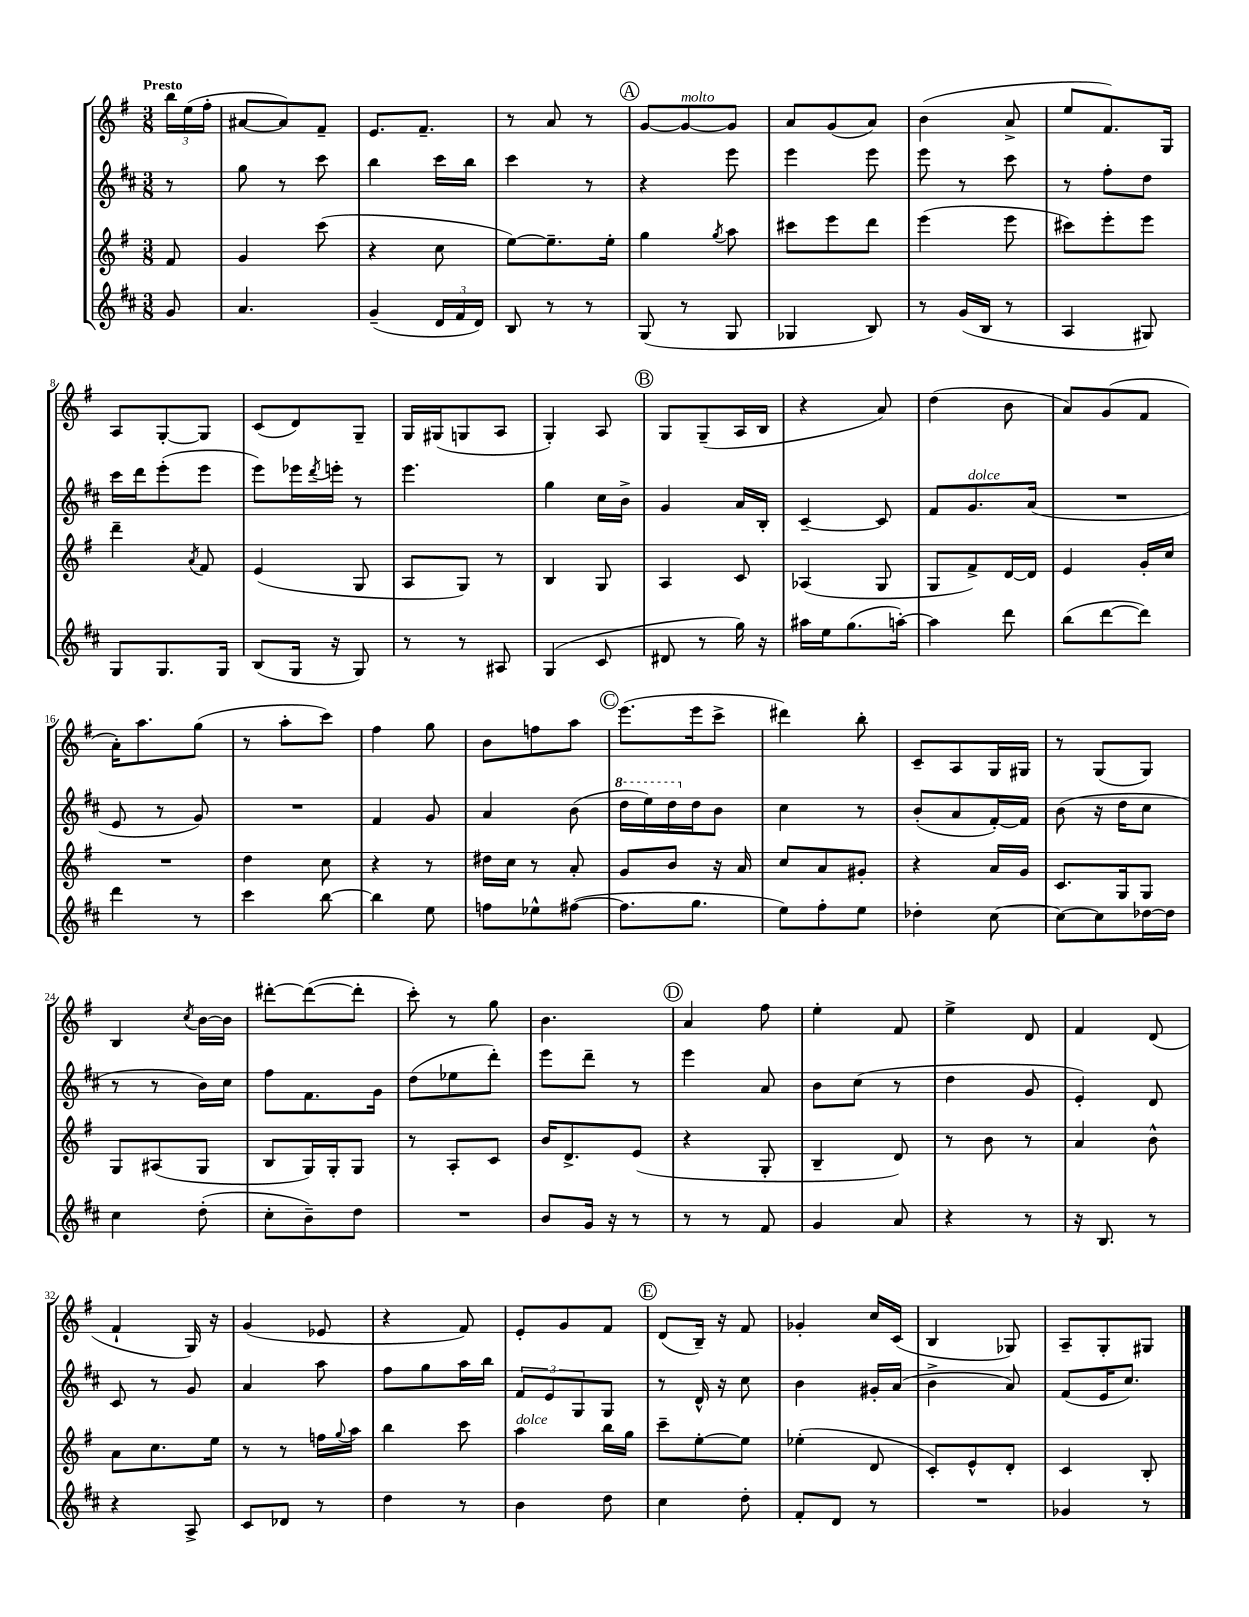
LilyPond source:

<<
\new StaffGroup <<
\new Staff = "s0" {
    \clef treble \key g \major \numericTimeSignature \time 3/8 \partial 8 \tempo "Presto"
    \tuplet 3/2 { b''16 e''16( fis''16-. } |
    ais'8~ ais'8) fis'8-- |
    e'8. fis'8.-- |
    r8 a'8 r8 |
    \mark \markup { \circle "A" } g'8~ g'8~^\markup { \italic "molto" } g'8 |
    a'8 g'8( a'8) |
    b'4( a'8-> |
    e''8 fis'8.) g16 |
    a8 g8~-. g8 |
    c'8( d'8) g8-- |
    g16 gis16( g8 a8 |
    g4-.) a8 |
    \mark \markup { \circle "B" } g8 g8--( a16 b16 |
    r4 a'8) |
    d''4( b'8 |
    a'8) g'8( fis'8 |
    a'16-.) a''8. g''8( |
    r8 a''8-. c'''8) |
    fis''4 g''8 |
    b'8 f''8 a''8 |
    \mark \markup { \circle "C" } e'''8.( e'''16 c'''8-> |
    dis'''4) b''8-. |
    c'8-- a8 g16 gis16 |
    r8 g8( g8) |
    b4 \acciaccatura { c''8 } b'16~ b'16 |
    dis'''8~-. dis'''8~( dis'''8-. |
    c'''8-.) r8 g''8 |
    b'4. |
    \mark \markup { \circle "D" } a'4 fis''8 |
    e''4-. fis'8 |
    e''4-> d'8 |
    fis'4 d'8( |
    fis'4-! g16) r16 |
    g'4( ees'8 |
    r4 fis'8) |
    e'8-. g'8 fis'8 |
    \mark \markup { \circle "E" } d'8( b16--) r16 fis'8 |
    ges'4-. c''16 c'16( |
    b4 ges8) |
    a8-- g8-. gis8 \bar "|." |
}
\new Staff = "s1" {
    \clef treble \key d \major \numericTimeSignature \time 3/8 \partial 8
    r8 |
    g''8 r8 cis'''8 |
    b''4 cis'''16 b''16 |
    cis'''4 r8 |
    \mark \markup { \circle "A" } r4 e'''8 |
    e'''4 e'''8 |
    e'''8 r8 cis'''8 |
    r8 fis''8-. d''8 |
    cis'''16 d'''16 e'''8-.( e'''8 |
    e'''8) ees'''16 \acciaccatura { d'''8 } e'''16-. r8 |
    e'''4. |
    g''4 cis''16 b'16-> |
    \mark \markup { \circle "B" } g'4 a'16 b16-. |
    cis'4~-- cis'8 |
    fis'8 g'8.^\markup { \italic "dolce" } a'16( |
    R4. |
    e'8 r8 g'8) |
    R4. |
    fis'4 g'8 |
    a'4 b'8( |
    \mark \markup { \circle "C" } \ottava #1 d'''16 e'''16) d'''16 \ottava #0 d''16 b'8 |
    cis''4 r8 |
    b'8-.( a'8 fis'16~-.) fis'16 |
    b'8( r16 d''16 cis''8 |
    r8 r8 b'16) cis''16 |
    fis''8 fis'8. g'16 |
    d''8( ees''8 d'''8-.) |
    e'''8 d'''8-- r8 |
    \mark \markup { \circle "D" } e'''4 a'8 |
    b'8 cis''8( r8 |
    d''4 g'8 |
    e'4-.) d'8 |
    cis'8 r8 g'8 |
    a'4 a''8 |
    fis''8 g''8 a''16 b''16 |
    \tuplet 3/2 { fis'8 e'8 g8 } g8 |
    \mark \markup { \circle "E" } r8 d'16-^ r16 cis''8 |
    b'4 gis'16-. a'16( |
    b'4-> a'8) |
    fis'8( e'16 cis''8.) \bar "|." |
}
\new Staff = "s2" {
    \clef treble \key g \major \numericTimeSignature \time 3/8 \partial 8
    fis'8 |
    g'4 c'''8( |
    r4 c''8 |
    e''8~) e''8.-- e''16-. |
    \mark \markup { \circle "A" } g''4 \acciaccatura { g''8 } a''8 |
    cis'''8 e'''8 d'''8 |
    e'''4( e'''8 |
    cis'''8) e'''8-. e'''8 |
    d'''4-- \acciaccatura { a'8 } fis'8 |
    e'4( g8 |
    a8 g8) r8 |
    b4 g8 |
    \mark \markup { \circle "B" } a4 c'8 |
    aes4( g8 |
    g8 fis'8->) d'16~ d'16 |
    e'4 g'16-. c''16 |
    R4. |
    d''4 c''8 |
    r4 r8 |
    dis''16 c''16 r8 a'8-. |
    \mark \markup { \circle "C" } g'8 b'8 r16 a'16 |
    c''8 a'8 gis'8-. |
    r4 a'16 g'16 |
    c'8. g16 g8 |
    g8 ais8( g8 |
    b8 g16) g16-. g8 |
    r8 a8-. c'8 |
    b'16 d'8.-> e'8( |
    \mark \markup { \circle "D" } r4 g8-. |
    b4-- d'8) |
    r8 b'8 r8 |
    a'4 b'8-^ |
    a'8 c''8. e''16 |
    r8 r8 f''16 \appoggiatura { g''8 } a''16 |
    b''4 c'''8 |
    a''4^\markup { \italic "dolce" } b''16 g''16 |
    \mark \markup { \circle "E" } c'''8-- e''8~-. e''8 |
    ees''4-.( d'8 |
    c'8-.) e'8-^ d'8-. |
    c'4 b8-. \bar "|." |
}
\new Staff = "s3" {
    \clef treble \key d \major \numericTimeSignature \time 3/8 \partial 8
    g'8 |
    a'4. |
    g'4--( \tuplet 3/2 { d'16 fis'16 d'16) } |
    b8 r8 r8 |
    \mark \markup { \circle "A" } g8( r8 g8 |
    ges4 b8) |
    r8 g'16( b16 r8 |
    a4 gis8) |
    g8 g8. g16 |
    b8( g16 r16 g8) |
    r8 r8 ais8 |
    g4( cis'8 |
    \mark \markup { \circle "B" } dis'8 r8 g''16) r16 |
    ais''16 e''16 g''8.( a''16~-.) |
    a''4 d'''8 |
    b''8( d'''8~ d'''8) |
    d'''4 r8 |
    cis'''4 b''8~ |
    b''4 e''8 |
    f''8 ees''8-^ fis''8~( |
    \mark \markup { \circle "C" } fis''8. g''8. |
    e''8) fis''8-. e''8 |
    des''4-. cis''8~ |
    cis''8~ cis''8 des''16~ des''16 |
    cis''4 d''8-.( |
    cis''8-. b'8--) d''8 |
    R4. |
    b'8 g'16 r16 r8 |
    \mark \markup { \circle "D" } r8 r8 fis'8 |
    g'4 a'8 |
    r4 r8 |
    r16 b8. r8 |
    r4 a8-> |
    cis'8 des'8 r8 |
    d''4 r8 |
    b'4 d''8 |
    \mark \markup { \circle "E" } cis''4 d''8-. |
    fis'8-. d'8 r8 |
    R4. |
    ges'4 r8 \bar "|." |
}
>>
>>
